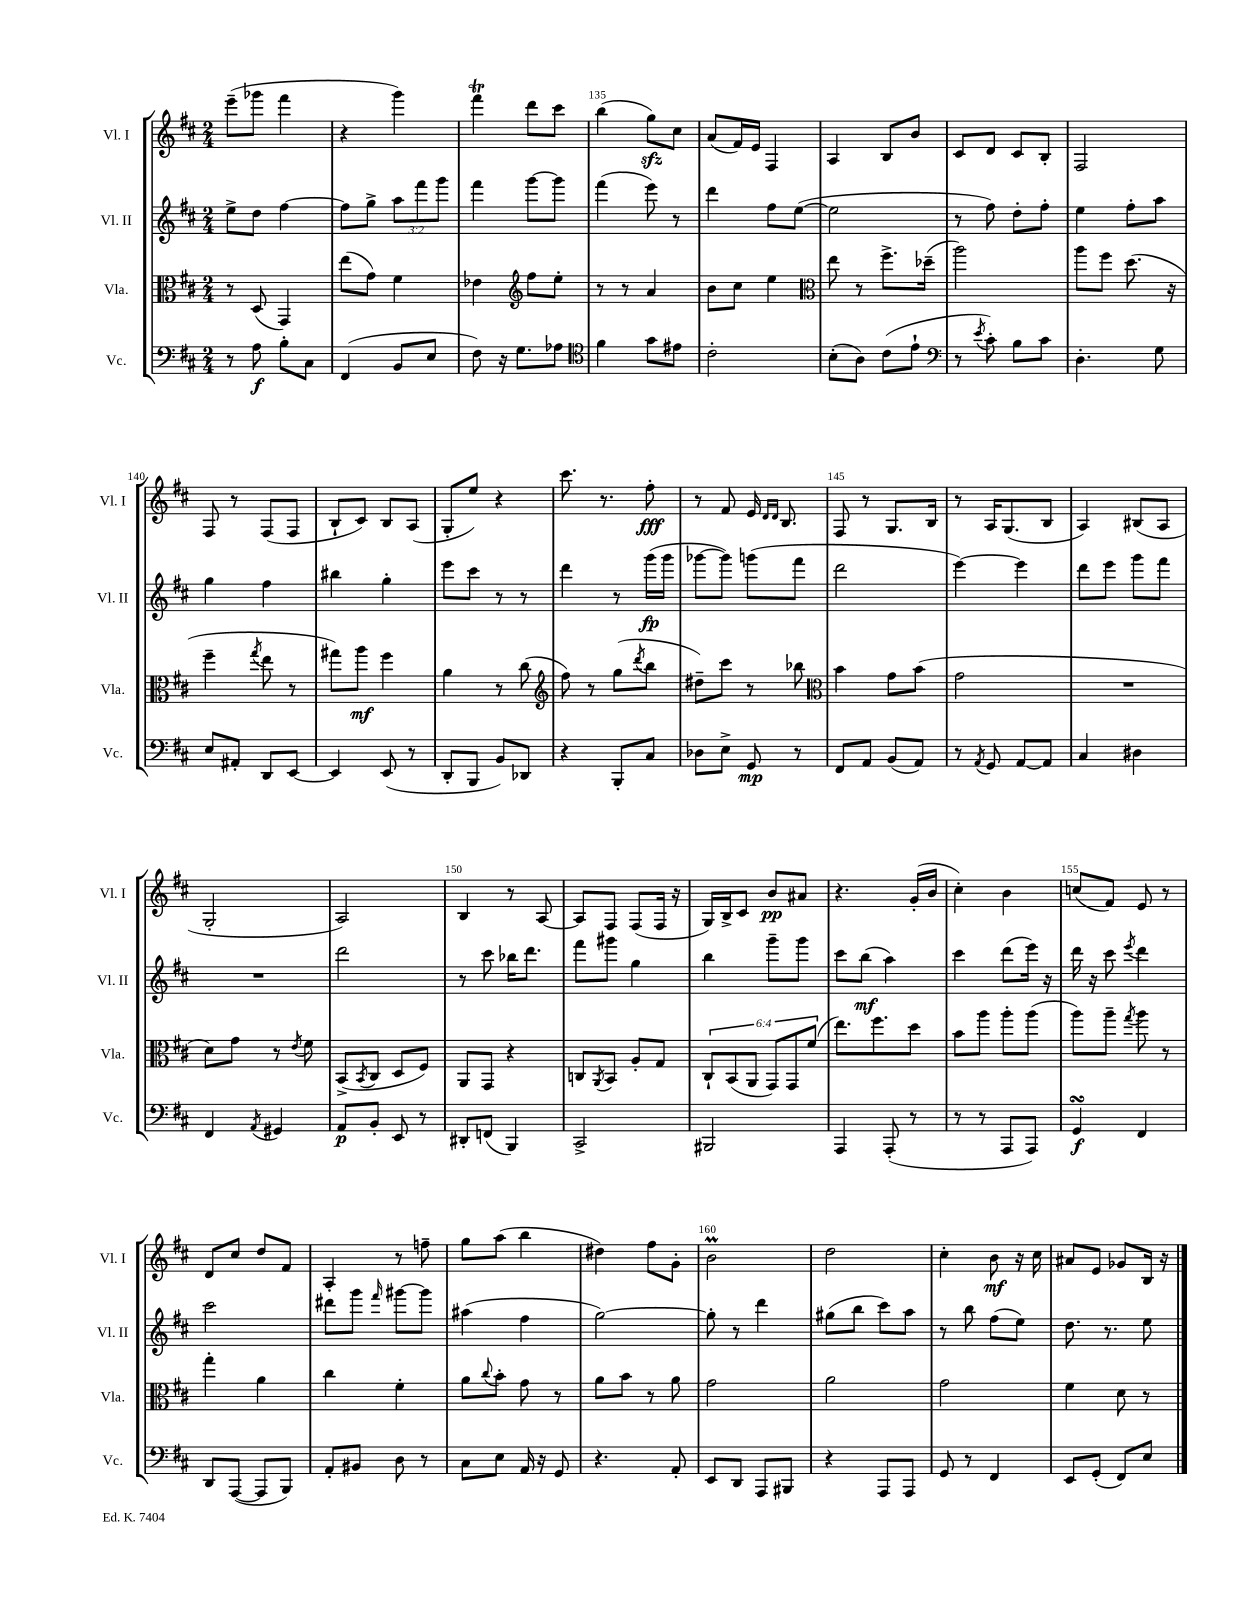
<<
\new StaffGroup <<
\new Staff = "s0" \with { instrumentName = "Vl. I" shortInstrumentName = "Vl. I" } {
    \clef treble \key d \major \numericTimeSignature \time 2/4
    e'''8--( ges'''8 fis'''4 |
    r4 g'''4) |
    fis'''4\trill d'''8 cis'''8 |
    b''4( g''8\sfz) cis''8 |
    a'8( fis'16) e'16 fis4 |
    a4 b8 b'8 |
    cis'8 d'8 cis'8 b8-. |
    fis2 |
    fis8 r8 fis8( fis8 |
    b8-! cis'8) b8 a8( |
    g8-. e''8) r4 |
    cis'''8. r8. fis''8-.\fff |
    r8 fis'8 e'16 \grace { d'16 d'16 } b8. |
    fis8 r8 g8. b16 |
    r8 a16 g8.( b8 |
    a4) bis8( a8 |
    g2-. |
    a2) |
    b4 r8 a8~ |
    a8 fis8 fis8( fis16 r16 |
    g16) b16-> cis'8 b'8\pp ais'8 |
    r4. g'16-.( b'16 |
    cis''4-.) b'4 |
    c''8( fis'8) e'8 r8 |
    d'8 cis''8 d''8 fis'8 |
    a4-. r8 f''8-- |
    g''8 a''8( b''4 |
    dis''4) fis''8 g'8-. |
    b'2\prall |
    d''2 |
    cis''4-. b'8\mf r16 cis''16 |
    ais'8 e'8 ges'8 b16 r16 \bar "|." |
}
\new Staff = "s1" \with { instrumentName = "Vl. II" shortInstrumentName = "Vl. II" } {
    \clef treble \key d \major \numericTimeSignature \time 2/4 \override Staff.TupletNumber.text = #tuplet-number::calc-fraction-text
    e''8-> d''8 fis''4~ |
    fis''8 g''8-> \tuplet 3/2 { a''8 fis'''8 g'''8 } |
    fis'''4 g'''8~ g'''8 |
    fis'''4( e'''8) r8 |
    d'''4 fis''8 e''8~( |
    e''2 |
    r8 fis''8) d''8-. fis''8-. |
    e''4 fis''8-. a''8 |
    g''4 fis''4 |
    bis''4 g''4-. |
    e'''8 cis'''8 r8 r8 |
    d'''4 r8 g'''16\fp( g'''16 |
    ges'''8~ ges'''8) g'''8( fis'''8 |
    d'''2 |
    e'''4~) e'''4 |
    d'''8 e'''8 g'''8 fis'''8 |
    R2 |
    d'''2 |
    r8 cis'''8 bes''16 d'''8. |
    fis'''8 gis'''8 g''4 |
    b''4 g'''8-- g'''8 |
    cis'''8 b''8\mf( a''4) |
    cis'''4 d'''8( e'''16) r16 |
    d'''16 r16 cis'''8 \acciaccatura { e'''8 } d'''4 |
    cis'''2 |
    dis'''8 g'''8 \grace { fis'''16 } gis'''8~ gis'''8 |
    ais''4( fis''4 |
    g''2~) |
    g''8-. r8 d'''4 |
    gis''8( b''8 cis'''8) a''8 |
    r8 b''8 fis''8( e''8) |
    d''8. r8. e''8 \bar "|." |
}
\new Staff = "s2" \with { instrumentName = "Vla." shortInstrumentName = "Vla." } {
    \clef alto \key d \major \numericTimeSignature \time 2/4 \override Staff.TupletNumber.text = #tuplet-number::calc-fraction-text
    r8 d8( g,4) |
    e''8( g'8) fis'4 |
    ees'4 \clef treble fis''8 e''8-. |
    r8 r8 a'4 |
    b'8 cis''8 e''4 |
    \clef alto e''8 r8 fis''8.-> des''16--( |
    a''2) |
    a''8 fis''8 d''8.( r16 |
    fis''4-- \acciaccatura { g''8 } e''8 r8 |
    gis''8) a''8\mf fis''4 |
    a'4 r8 cis''8( |
    \clef treble fis''8) r8 g''8( \acciaccatura { d'''8 } b''8 |
    dis''8--) cis'''8 r8 bes''8 |
    \clef alto b'4 g'8 b'8( |
    g'2 |
    R2 |
    d'8) g'8 r8 \acciaccatura { e'8 } fis'8 |
    b,8->( \acciaccatura { b,8 } cis8 d8 fis8) |
    a,8 g,8 r4 |
    c8 \acciaccatura { a,8 } b,8 a8-. g8 |
    \tuplet 6/4 { cis8-! b,8( a,8 g,8) g,8 fis'8( } |
    e''8.) fis''8. d''8 |
    b'8 a''8 a''8-. a''8( |
    a''8) a''8-- \acciaccatura { g''8 } a''8 r8 |
    g''4-. a'4 |
    cis''4 fis'4-. |
    a'8 \appoggiatura { cis''8 } b'8-. g'8 r8 |
    a'8 b'8 r8 a'8 |
    g'2 |
    a'2 |
    g'2 |
    fis'4 d'8 r8 \bar "|." |
}
\new Staff = "s3" \with { instrumentName = "Vc." shortInstrumentName = "Vc." } {
    \clef bass \key d \major \numericTimeSignature \time 2/4
    r8 a8\f b8-. cis8 |
    fis,4( b,8 e8 |
    fis8) r16 g8. aes8 |
    \clef tenor fis'4 g'8 eis'8 |
    cis'2-. |
    b8-.( a8) cis'8( e'8-! |
    \clef bass r8 \acciaccatura { e'8 } cis'8-.) b8 cis'8 |
    d4.-. g8 |
    e8 ais,8-. d,8 e,8~ |
    e,4 e,8( r8 |
    d,8-. b,,8 b,8) des,8 |
    r4 b,,8-. cis8 |
    des8 e8-> g,8\mp r8 |
    fis,8 a,8 b,8( a,8) |
    r8 \acciaccatura { a,8 } g,8 a,8~ a,8 |
    cis4 dis4 |
    fis,4 \acciaccatura { a,8 } gis,4 |
    a,8\p b,8-. e,8 r8 |
    dis,8-. f,8( b,,4) |
    cis,2-> |
    bis,,2 |
    a,,4 a,,8-.( r8 |
    r8 r8 a,,8 a,,8) |
    g,4\turn\f fis,4 |
    d,8 a,,8~( a,,8 b,,8) |
    a,8-. bis,8 d8 r8 |
    cis8 e8 a,16 r16 g,8 |
    r4. a,8-. |
    e,8 d,8 a,,8 bis,,8 |
    r4 a,,8 a,,8 |
    g,8 r8 fis,4 |
    e,8 g,8-.( fis,8) e8 \bar "|." |
}
>>
>>
\layout { \context { \Score currentBarNumber = #132 \override BarNumber.break-visibility = ##(#f #t #t) barNumberVisibility = #(every-nth-bar-number-visible 5) } }
